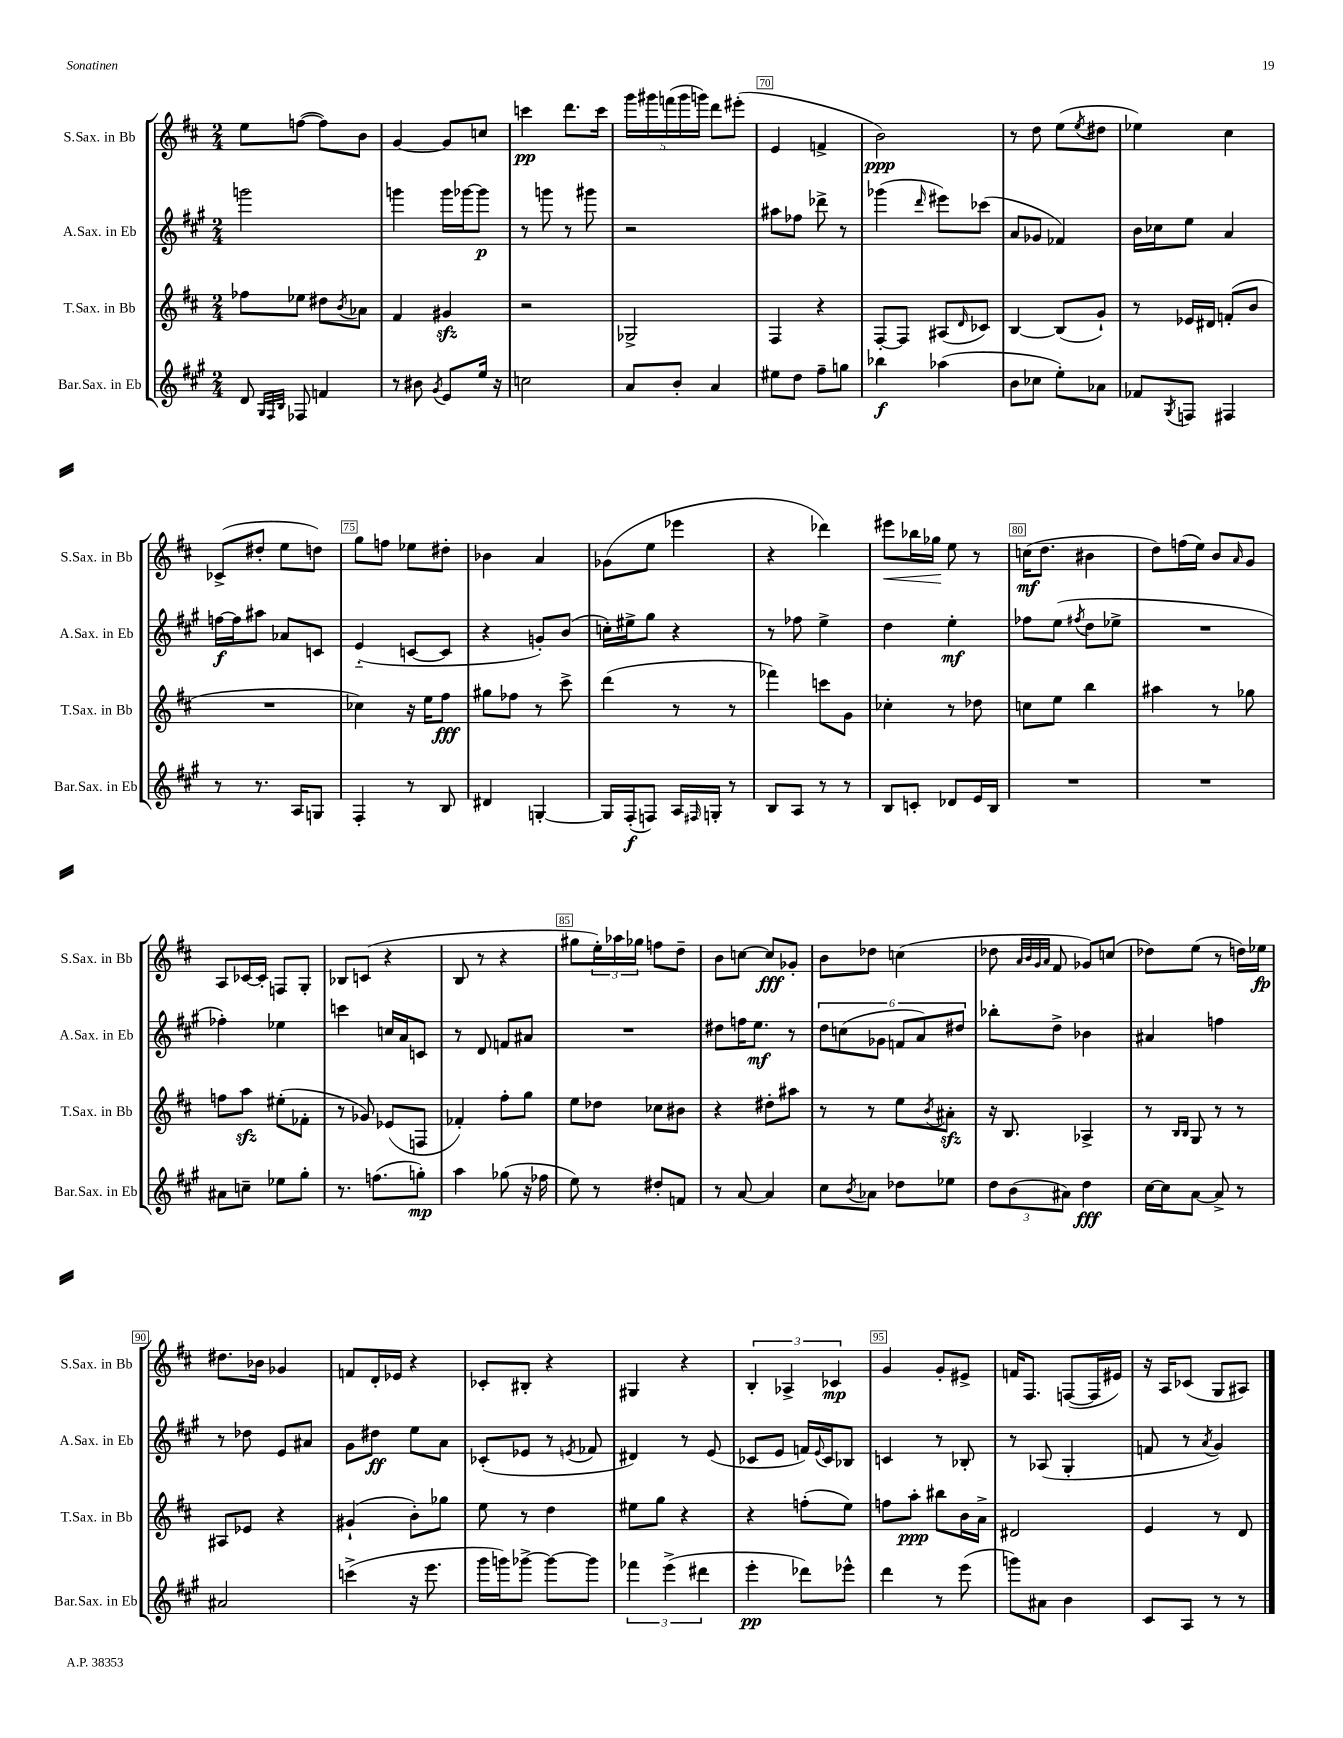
<<
\new StaffGroup <<
\new Staff = "s0" \with { instrumentName = "S.Sax. in Bb" shortInstrumentName = "S.Sax. in Bb" } {
    \clef treble \key d \major \numericTimeSignature \time 2/4
    e''8 f''8~( f''8) b'8 |
    g'4~ g'8 c''8 |
    c'''4\pp d'''8. c'''16 |
    \tuplet 5/4 { g'''16 gis'''16 f'''16( gis'''16 g'''16) } d'''8 eis'''8-.( |
    e'4 f'4-> |
    b'2\ppp) |
    r8 d''8 e''8( \acciaccatura { e''8 } dis''8 |
    ees''4) cis''4 |
    ces'8->( dis''8-. e''8 d''8) |
    g''8 f''8 ees''8 dis''8-. |
    bes'4 a'4 |
    ges'8( e''8 ees'''4 |
    r4 des'''4) |
    eis'''8\< bes''16 ges''16\! e''8 r8 |
    c''16\mf( d''8. bis'4 |
    d''8) f''16( e''16) b'8 \grace { a'16 } g'8 |
    a8 ces'16~ ces'16-. f8 g8-. |
    bes8 c'8( r4 |
    b8 r8 r4 |
    gis''8 \tuplet 3/2 { e''16-.) aes''16 ges''16 } f''8 d''8-- |
    b'8 c''8~ c''8\fff ges'8-. |
    b'8 des''8 c''4( |
    des''8 \grace { a'32 b'32 g'32 a'32 } fis'8 ges'8) c''8( |
    des''8) e''8( r8 d''16) ees''16\fp |
    dis''8. bes'16 ges'4 |
    f'8 d'16-. ees'16 r4 |
    ces'8-. bis8-. r4 |
    gis4 r4 |
    \tuplet 3/2 { b4-. aes4-> ces'4\mp } |
    g'4 g'8-. eis'8-> |
    f'16 fis8. f8~( f16 eis'16) |
    r16 a16 ces'8( g8 ais8) \bar "|." |
}
\new Staff = "s1" \with { instrumentName = "A.Sax. in Eb" shortInstrumentName = "A.Sax. in Eb" } {
    \clef treble \key a \major \numericTimeSignature \time 2/4
    g'''2 |
    g'''4 g'''16 ges'''16~ ges'''8\p |
    r8 g'''8 r8 gis'''8 |
    r2 |
    ais''8 fes''8 des'''8-> r8 |
    ges'''4( \grace { d'''16 } eis'''8) ces'''8( |
    a'8 ges'8 fes'4) |
    b'16 ces''16 e''8 a'4 |
    f''16~\f f''16 ais''8 aes'8 c'8 |
    e'4-_( c'8~ c'8 |
    r4 g'8-.) b'8( |
    c''16-.) eis''16-> gis''8 r4 |
    r8 fes''8 e''4-> |
    d''4 e''4-.\mf |
    fes''8 e''8( \acciaccatura { fis''8 } d''8 ees''8-> |
    R2 |
    fes''4-.) ees''4 |
    c'''4 c''16 a'16 c'8 |
    r8 d'8 f'8 ais'8 |
    R2 |
    dis''8 f''16 e''8.\mf r8 |
    \tuplet 6/4 { d''8 c''8( ges'8 f'8 a'8) dis''8 } |
    bes''8-. d''8-> bes'4 |
    ais'4 f''4 |
    r8 des''8 e'8 ais'8 |
    gis'8 dis''8\ff e''8 a'8 |
    ces'8-.( ees'8 r8 \acciaccatura { e'8 } fes'8 |
    dis'4) r8 e'8( |
    ces'8 e'8 f'16) \appoggiatura { e'8 } ces'16 bes8 |
    c'4 r8 bes8-. |
    r8 aes8( gis4-. |
    f'8 r8 \acciaccatura { a'8 } gis'4) \bar "|." |
}
\new Staff = "s2" \with { instrumentName = "T.Sax. in Bb" shortInstrumentName = "T.Sax. in Bb" } {
    \clef treble \key d \major \numericTimeSignature \time 2/4
    fes''8 ees''8 dis''8 \acciaccatura { b'8 } aes'8 |
    fis'4 gis'4\sfz |
    r2 |
    ges2-> |
    fis4 r4 |
    fis8~-. fis8 ais8( \grace { d'16 } ces'8) |
    b4~ b8( g'8-!) |
    r8 ees'16 dis'16 f'8-.( b'8 |
    R2 |
    ces''4) r16 e''16 fis''8\fff |
    gis''8 fes''8 r8 cis'''8-> |
    d'''4( r8 r8 |
    fes'''4) c'''8 g'8 |
    ces''4-. r8 des''8 |
    c''8 e''8 b''4 |
    ais''4 r8 ges''8 |
    f''8 a''8\sfz eis''8-.( fes'8-. |
    r8 ges'8) ees'8( f8 |
    fes'4-.) fis''8-. g''8 |
    e''8 des''8 ces''8 bis'8 |
    r4 dis''8-. ais''8 |
    r8 r8 e''8 \acciaccatura { b'8 } ais'8-.\sfz |
    r16 b8. aes4-> |
    r8 \grace { b16 b16 } g8 r8 r8 |
    ais8 ees'8 r4 |
    gis'4-!( b'8-.) ges''8 |
    e''8 r8 d''4 |
    eis''8 g''8 r4 |
    r4 f''8-.( e''8) |
    f''8 a''8-.\ppp bis''8 b'16 a'16-> |
    dis'2 |
    e'4 r8 d'8 \bar "|." |
}
\new Staff = "s3" \with { instrumentName = "Bar.Sax. in Eb" shortInstrumentName = "Bar.Sax. in Eb" } {
    \clef treble \key a \major \numericTimeSignature \time 2/4
    d'8 \grace { gis32 fis32 b32 } fes8 f'4 |
    r8 bis'8 \acciaccatura { gis'8 } e'8 e''16 r16 |
    c''2 |
    a'8 b'8-. a'4 |
    eis''8 d''8 fis''8-- g''8 |
    bes''4\f aes''4( |
    b'8 ces''8 e''8-.) aes'8 |
    fes'8 \acciaccatura { gis8 } f8 fis4 |
    r8 r8. a16 g8 |
    fis4-. r8 b8 |
    dis'4 g4~-. |
    g16 fis16-.\f( f8) a16 \grace { fis16 } g16-. r8 |
    b8 a8 r8 r8 |
    b8 c'8-. des'8 e'16 b16 |
    R2 |
    R2 |
    ais'8 c''8-- ees''8 gis''8-. |
    r8. f''8.( g''8-.\mp) |
    a''4 ges''8( r16 fes''16 |
    e''8) r8 dis''8-. f'8 |
    r8 a'8~ a'4 |
    cis''8 \acciaccatura { b'8 } aes'8 des''8 ees''8 |
    \tuplet 3/2 { d''8 b'8( ais'8) } d''4\fff |
    cis''16~ cis''16 a'8~ a'8-> r8 |
    ais'2 |
    c'''4->( r16 e'''8. |
    gis'''16 g'''16) ges'''8~-> ges'''8~ ges'''8 |
    \tuplet 3/2 { fes'''4 e'''4->( dis'''4 } |
    e'''4-.\pp des'''8) ees'''8-^ |
    d'''4 r8 e'''8( |
    g'''8) ais'8 b'4 |
    cis'8 a8 r8 r8 \bar "|." |
}
>>
>>
\layout { \context { \Score currentBarNumber = #66 \override BarNumber.break-visibility = ##(#f #t #t) barNumberVisibility = #(every-nth-bar-number-visible 5) \override BarNumber.stencil = #(make-stencil-boxer 0.1 0.3 ly:text-interface::print) } }
